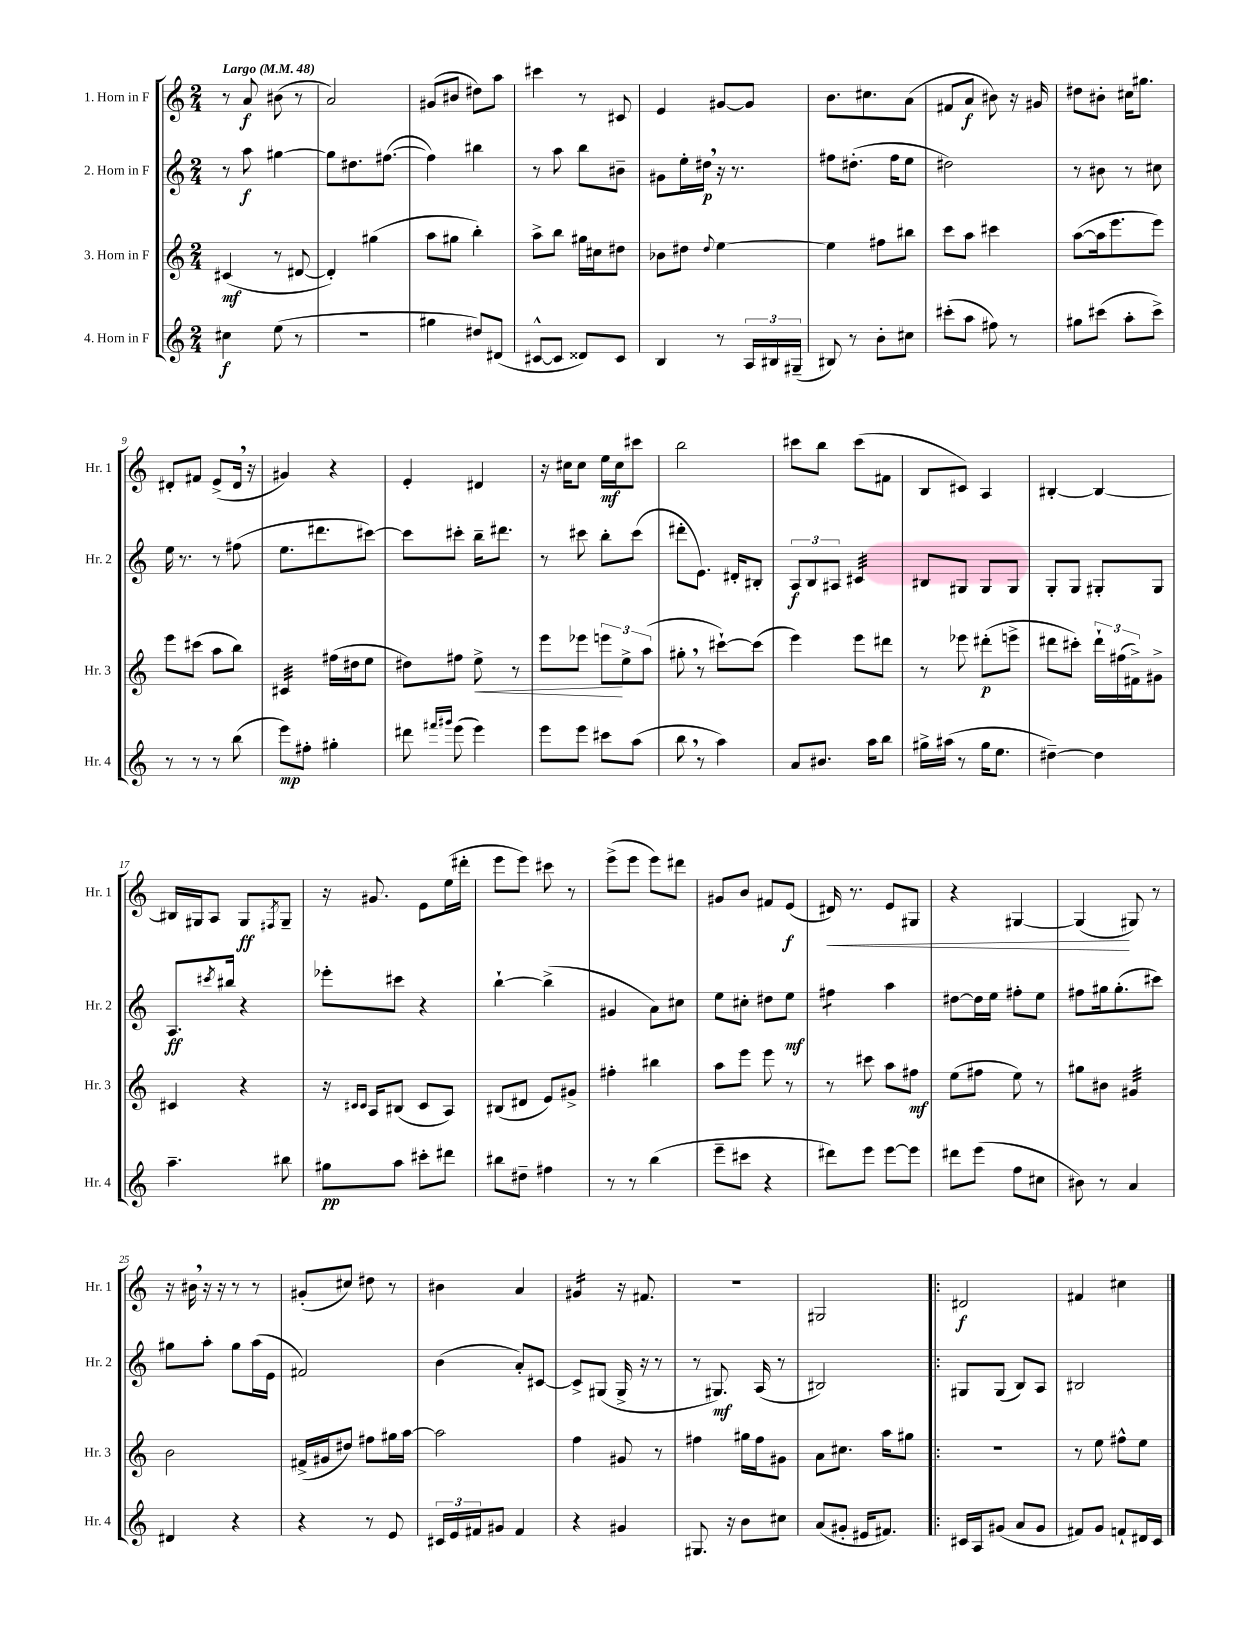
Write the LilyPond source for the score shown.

<<
\new StaffGroup <<
\new Staff = "s0" \with { instrumentName = "1. Horn in F" shortInstrumentName = "Hr. 1" } {
    \clef treble \key c \major \numericTimeSignature \time 2/4 \tempo "Largo" 4 = 48
    r8 a'8\f bis'8( r8 |
    a'2) |
    gis'8( bis'8 dis''8) a''8 |
    cis'''4 r8 cis'8 |
    e'4 gis'8~ gis'8 |
    b'8. cis''8. a'8( |
    fis'8 a'8\f bis'8) r16 gis'16 |
    dis''8 bis'8-. cis''16 gis''8. |
    dis'8-. fis'8 e'8->( dis'16 \breathe r16 |
    gis'4) r4 |
    e'4-. dis'4 |
    r16 cis''16 cis''8 e''16\mf cis''16 cis'''8 |
    b''2 |
    cis'''8 b''8 cis'''8( fis'8 |
    b8 cis'8) a4 |
    bis4~-. bis4~ |
    bis16 gis16 a8 gis8\ff \acciaccatura { fis8 } gis8-- |
    r16 gis'8. e'8 e''16( dis'''16-. |
    e'''8 e'''8) cis'''8 r8 |
    e'''8->( e'''8 e'''8) dis'''8 |
    gis'8 b'8 fis'8 e'8\f( |
    dis'16\<) r8. e'8 gis8 |
    r4 gis4~ |
    gis4\!( gis8) r8 |
    r16 bis'16 \breathe r16 r16 r8 r8 |
    gis'8-.( cis''8) dis''8 r8 |
    bis'4 a'4 |
    gis'4:16 r16 fis'8. |
    R2 |
    gis2 |
    \bar ".|:" dis'2\f |
    fis'4 cis''4 \bar "|." |
}
\new Staff = "s1" \with { instrumentName = "2. Horn in F" shortInstrumentName = "Hr. 2" } {
    \clef treble \key c \major \numericTimeSignature \time 2/4
    r8 a''8\f gis''4~ |
    gis''8 dis''8. fis''8.~( |
    fis''4) bis''4 |
    r8 a''8 b''8 bis'8-- |
    gis'8 e''16-. dis''16\p \breathe r16 r8. |
    fis''8 dis''8.-.( fis''16 e''8 |
    dis''2) |
    r8 bis'8 r8 cis''8 |
    e''16 r8. r8 fis''8( |
    e''8. dis'''8. cis'''8~) |
    cis'''8 cis'''8-. b''16-- dis'''8. |
    r8 cis'''8 b''8-. cis'''8( |
    dis'''8-. e'8.) dis'16-. bis8-. |
    \tuplet 3/2 { a8\f b8 ais8 } cis'4:32 |
    bis8 gis8 gis8 gis8 |
    g8-. g8 gis8-. gis8 |
    a8.\ff \acciaccatura { cis'''8 } bis''16 r4 |
    ees'''8-. cis'''8 r4 |
    b''4~-! b''4->( |
    gis'4 a'8) cis''8 |
    e''8 cis''8-. dis''8 e''8\mf |
    fis''4:8 a''4 |
    dis''8~ dis''16 e''16 fis''8-. e''8 |
    fis''8 gis''16 gis''8.-.( cis'''8) |
    gis''8 a''8-. gis''8 a''16( e'16 |
    fis'2) |
    b'4( a'8-.) cis'8~ |
    cis'8-> gis8( gis16-> r16 r8 |
    r8 gis8.\mf) a16( r8 |
    bis2) |
    \bar ".|:" gis8 gis8( b8) a8 |
    bis2 \bar "|." |
}
\new Staff = "s2" \with { instrumentName = "3. Horn in F" shortInstrumentName = "Hr. 3" } {
    \clef treble \key c \major \numericTimeSignature \time 2/4
    cis'4\mf( r8 dis'8~ |
    dis'4-.) gis''4( |
    a''8 gis''8 b''4-.) |
    a''8-> b''8 gis''16 cis''16 dis''8 |
    bes'8 dis''8 \appoggiatura { dis''8 } e''4~ |
    e''4 fis''8 bis''8 |
    c'''8 a''8 cis'''4 |
    a''8~( a''16 e'''8. e'''8) |
    e'''8 cis'''8( a''8 b''8) |
    cis'4:32 fis''16( dis''16 e''8 |
    dis''8) fis''8 e''8->\< r8 |
    e'''8 ees'''8 \tuplet 3/2 { e'''8\! e''8-> a''8( } |
    gis''8-. \breathe r8 cis'''8~-!) cis'''8( |
    e'''4) e'''8 dis'''8 |
    r8 ees'''8 dis'''8-.\p( e'''8-> |
    dis'''8 cis'''8-.) \tuplet 3/2 { dis'''16-! fis''16( fis'16->) } gis'8-> |
    cis'4 r4 |
    r16 \grace { cis'16 cis'16 } a16 bis8( cis'8 a8) |
    bis8( dis'8 e'8) gis'8-> |
    fis''4-. bis''4 |
    a''8 e'''8 e'''8 r8 |
    r8 cis'''8 a''8 fis''8\mf |
    e''8( fis''8 e''8) r8 |
    gis''8 bis'8 gis'4:32 |
    b'2 |
    fis'16->( gis'16 dis''8) fis''8 gis''16 a''16~ |
    a''2 |
    f''4 gis'8 r8 |
    fis''4 gis''16 fis''16 gis'8 |
    a'8 cis''8. a''16 gis''8 |
    \bar ".|:" R2 |
    r8 e''8 fis''8-^ e''8 \bar "|." |
}
\new Staff = "s3" \with { instrumentName = "4. Horn in F" shortInstrumentName = "Hr. 4" } {
    \clef treble \key c \major \numericTimeSignature \time 2/4
    cis''4\f e''8( r8 |
    r2 |
    gis''4 dis''8) dis'8( |
    cis'8~-^ cis'8 disis'8) cis'8 |
    b4 r8 \tuplet 3/2 { a16 bis16 gis16--( } |
    bis8) r8 b'8-. cis''8 |
    cis'''8-.( a''8 fis''8) r8 |
    gis''8 cis'''8( a''8-. cis'''8->) |
    r8 r8 r8 b''8( |
    e'''8\mp) fis''8-. gis''4-. |
    dis'''8 \grace { fis'''16 gis'''16 } e'''8( e'''4) |
    e'''8 e'''8 cis'''8 a''8( |
    b''8 \breathe r8 a''4) |
    a'8 bis'8. a''16 b''8 |
    gis''16-> ais''16( r8 gis''16 e''8. |
    dis''4~--) dis''4 |
    a''4.-- bis''8 |
    gis''8\pp a''8 cis'''8-. dis'''8 |
    bis''8 dis''8-- fis''4 |
    r8 r8 b''4( |
    e'''8-- cis'''8 r4 |
    dis'''8) e'''8 e'''8~ e'''8 |
    dis'''8 e'''8( f''8 cis''8 |
    bis'8) r8 a'4 |
    dis'4 r4 |
    r4 r8 e'8 |
    \tuplet 3/2 { cis'16 e'16 fis'16 } gis'8 fis'4 |
    r4 gis'4 |
    gis8. r16 b'8 cis''8 |
    a'8( gis'8-. eis'16 fis'8.) |
    \bar ".|:" cis'16 a16 gis'8( a'8 gis'8 |
    fis'8) g'8 f'8-! dis'16 c'16 \bar "|." |
}
>>
>>
